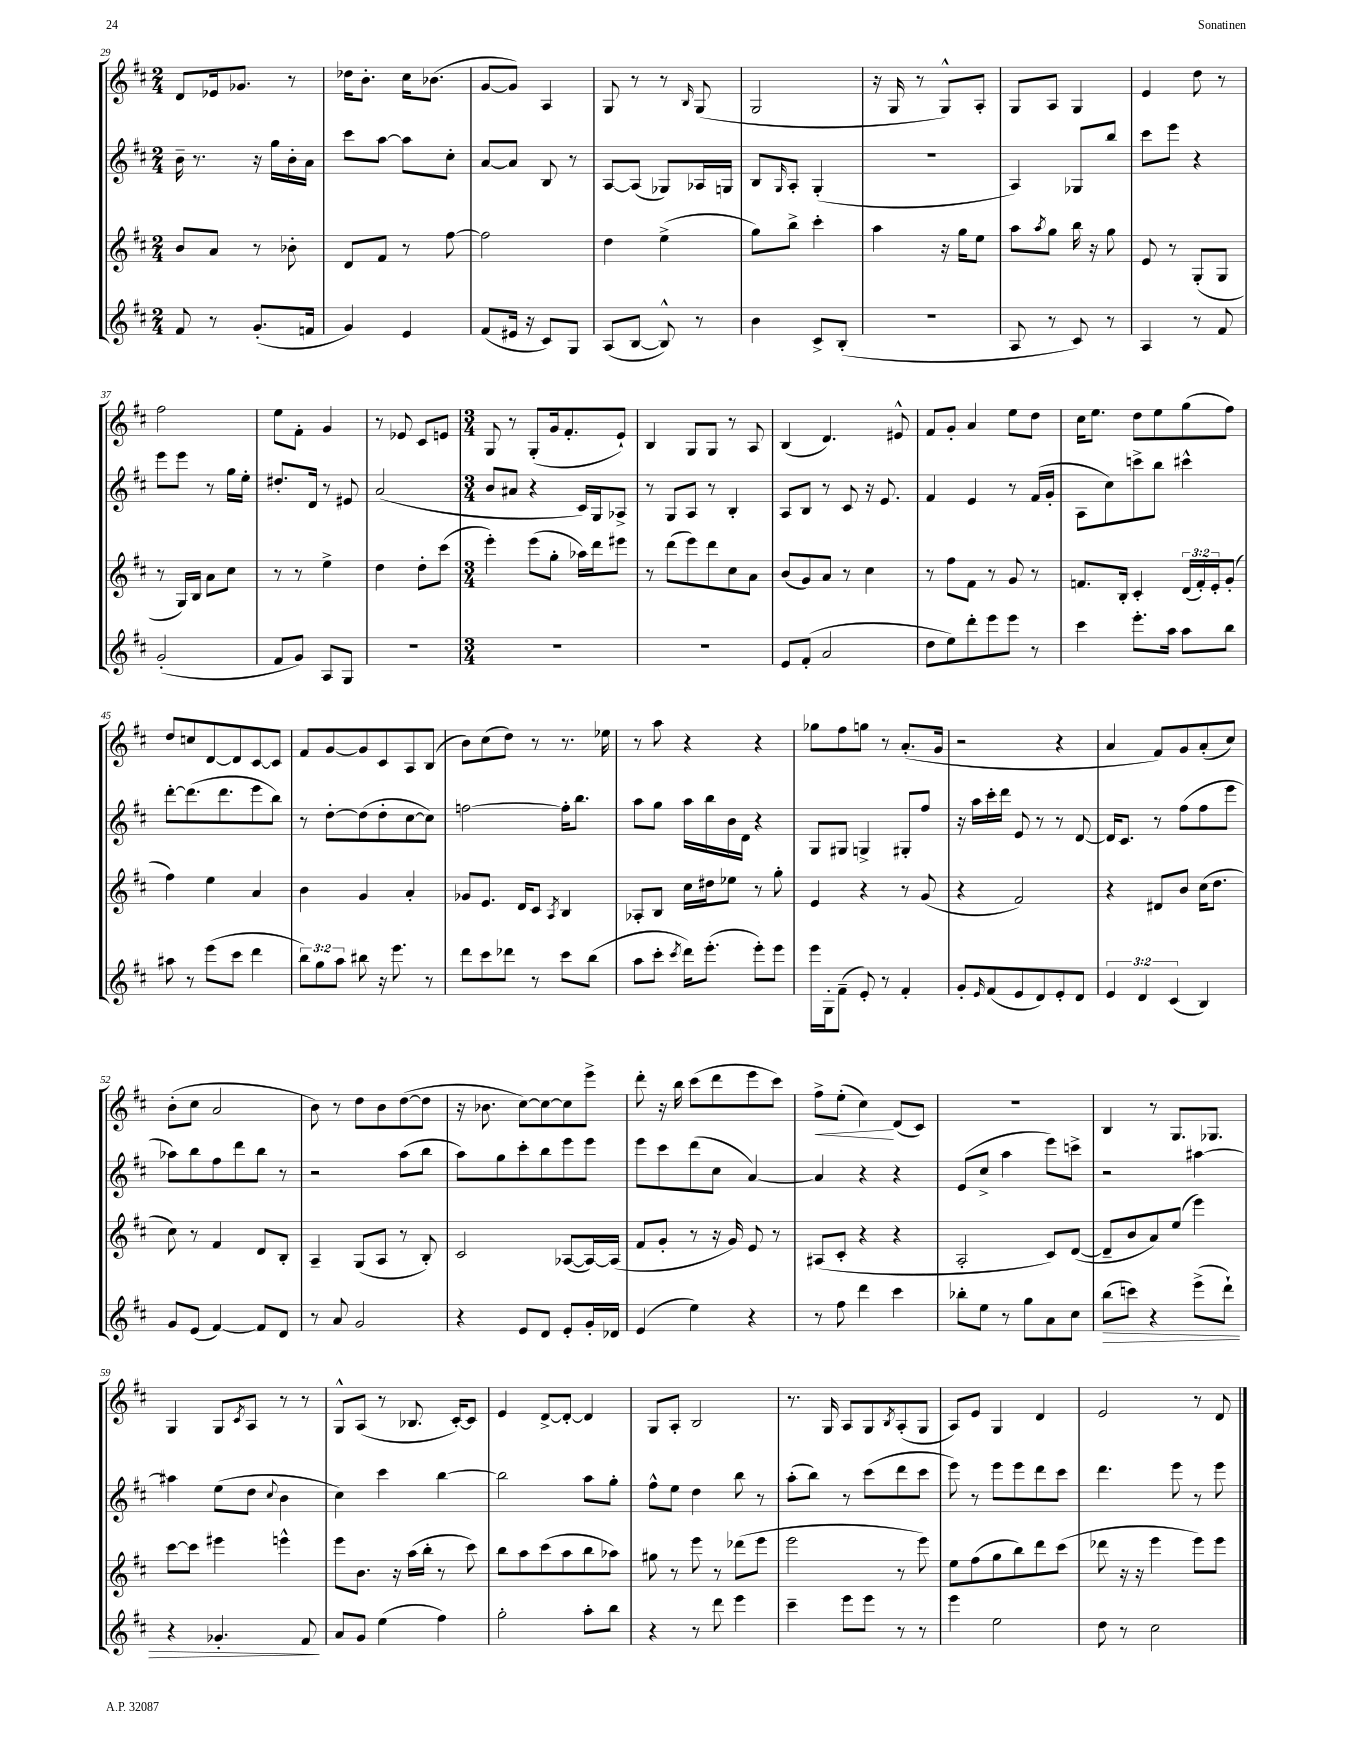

**kern	**kern	**kern	**kern
*staff4	*staff3	*staff2	*staff1
*clefG2	*clefG2	*clefG2	*clefG2
*k[f#c#]	*k[f#c#]	*k[f#c#]	*k[f#c#]
*M2/4	*M2/4	*M2/4	*M2/4
8f#	8b	16b~	8d
.	.	8.r	.
8r	8a	.	16e-
.	.	.	8.g-
(8.g'	8r	16r	.
.	.	16gg	.
.	8b-'	16b'	8r
16f	.	16a	.
=	=	=	=
4g)	8d	8ccc#	16dd-
.	.	.	8.b'
.	8f#	[8aa	.
4e	8r	8aa]	16cc#
.	.	.	(8.b-
.	[8ff#	8cc#'	.
=	=	=	=
(8f#	2ff#]	[8a	[8g
16e#	.	8a]	8g])
16r	.	.	.
8c#)	.	8B	4A
8G	.	8r	.
=	=	=	=
(8A	4dd	[8A	8G
[8B	.	(8A]	8r
8B^^])	(4ee^	8G-)	8r
.	.	.	16qqB
8r	.	16A-	(8G
.	.	16G	.
=	=	=	=
4b	8gg)	8B	2G
.	.	16qqG	.
.	8bb^	8A'	.
8c#^	4ccc#'	(4G'	.
(8B'	.	.	.
=	=	=	=
2r	4aa	2r	16r
.	.	.	16G
.	.	.	8r
.	16r	.	8G^^)
.	16gg	.	.
.	8ee	.	8A'
=	=	=	=
8A	8aa	4A)	8G
.	8qaa	.	.
8r	8gg	.	8A
8c#)	16bb	8G-	4G
.	16r	.	.
8r	8gg	8bb	.
=	=	=	=
4A	8e	8ccc#	4e
.	8r	8eee	.
8r	(8G'	4r	8dd
8f#	8G	.	8r
=	=	=	=
(2g'	8r	8eee	2ff#
.	16G)	8eee	.
.	16B	.	.
.	8a	8r	.
.	8cc#	16gg	.
.	.	16ee'	.
=	=	=	=
8f#	8r	8.dd#'	8ee
8g)	8r	.	8f#'
.	.	16d	.
8A	4ee^	8r	4g
8G	.	8e#	.
=	=	=	=
2r	4dd	(2a	8r
.	.	.	8e-
.	8dd'	.	8c#
.	(8ccc#	.	8e
=	=	=	=
*M3/4	*M3/4	*M3/4	*M3/4
2.r	4eee')	8b	8G
.	.	8a#	8r
.	(8eee	4r	(8G'
.	8gg'	.	16g
.	.	.	8.f#'
.	16aa-)	16c#)	.
.	16ddd	16G	.
.	8eee#	8A-^	8e`)
=	=	=	=
2.r	8r	8r	4B
.	(8ddd	8G	.
.	8eee)	8A	8G
.	8ddd	8r	8G
.	8cc#	4B'	8r
.	8a	.	8A
=	=	=	=
8e	(8b	8A	(4B
(8f#'	8g)	8B	.
2a	8a	8r	4.d)
.	8r	8c#	.
.	4cc#	16r	.
.	.	8.e	.
.	.	.	8e#^^
=	=	=	=
8dd	8r	4f#	8f#
8ee)	8ff#	.	8g'
8ddd'	8f#	4e	4a
8eee	8r	.	.
8eee	8g	8r	8ee
8r	8r	(16f#	8dd
.	.	16g'	.
=	=	=	=
4ccc#	8.f	8A	16cc#
.	.	.	8.ee
.	.	8cc#)	.
.	16B'	.	.
8.eee'	4c#'	8ccc^	8dd
.	.	8bb	8ee
16aa	.	.	.
8aa	(24d	4ccc#^^	(8gg
.	24f')	.	.
.	24e'	.	.
8bb	(8g'	.	8ff#)
=	=	=	=
8aa#	4ff#)	[8ddd'	8dd
8r	.	(8.ddd]	8cc
(8eee	4ee	.	[8d
.	.	8.ddd	.
8ccc#	.	.	8d]
4ddd	4a	8eee	[8c#
.	.	8bb)	8c#]
=	=	=	=
12bb)	4b	8r	8f#
12gg	.	.	.
.	.	[8dd'	[8g
12aa	.	.	.
8bb#	4g	(8dd]	8g]
16r	.	8dd'	8c#
8.eee	.	.	.
.	4a'	[8cc#	8A
8r	.	8cc#])	(8B
=	=	=	=
8ddd	8g-	[2ff	8b)
8ccc#	8.e	.	(8cc#
8ddd-	.	.	8dd)
.	16d	.	.
8r	8c#	.	8r
.	8qA	.	.
8ccc#	4B	16ff']	8.r
.	.	8.bb	.
(8bb	.	.	.
.	.	.	16ee-
=	=	=	=
8aa	8A-'	8aa	8r
8ccc#'	8B	8gg	8aa
8qccc#	.	.	.
16ddd)	16cc#	16aa	4r
(8.eee'	16dd#	16bb	.
.	8ee-	16b	.
.	.	16d	.
8eee')	8r	4r	4r
8eee	8gg'	.	.
=	=	=	=
16eee	4e	8G	8gg-
16G'	.	.	.
(8f#~	.	8G#	8ff#
8e')	4r	4G^	8gg
8r	.	.	8r
4f#'	8r	8G#'	(8.a'
.	(8g	8ff#	.
.	.	.	16g
=	=	=	=
8g'	4r	16r	2r
.	.	16aa	.
16qqe	.	.	.
(8f#	.	16ccc#'	.
.	.	16ddd	.
8e	2f#)	8e	.
8d)	.	8r	.
8e'	.	8r	4r
8d	.	[8d	.
=	=	=	=
6e	4r	16d]	4a
.	.	8.c#	.
6d	.	.	.
.	8d#	8r	8f#)
(6c#	.	.	.
.	8b	(8ff#	8g
4B)	(16cc#	8ff#	(8a'
.	8.dd	.	.
.	.	8eee	8cc#)
=	=	=	=
8g	8cc#)	8aa-)	(8b'
(8e	8r	8bb	8cc#
[4f#)	4f#	8ff#	2a
.	.	8ddd	.
8f#]	8d	8bb	.
8d	8B'	8r	.
=	=	=	=
8r	4A~	2r	8b)
8a	.	.	8r
2g	(8G	.	8dd
.	8A	.	8b
.	8r	(8aa	([8dd
.	8B')	8bb	8dd]
=	=	=	=
4r	2c#	8aa)	16r
.	.	.	8.b-
.	.	8gg	.
8e	.	8ccc#'	[8cc#)
8d	.	8bb	8cc#_
8e'	([8A-	8eee	8cc#]
16g'	16A-_)	8eee	8eee^
16d-	(16A-]	.	.
=	=	=	=
(4e	8f#	8eee	8ddd'
.	8g'	8ccc#	16r
.	.	.	16bb
4ee)	8r	(8ddd	(8ccc#
.	16r	8cc#	8ddd
.	16g)	.	.
4r	8e	[4a)	8eee
.	8r	.	8ccc#)
=	=	=	=
8r	(8A#	4a]	8ff#^
8ff#	8c#'	.	(8ee'
4ddd	4r	4r	4cc#)
4ccc#	4r	4r	(8d
.	.	.	8c#)
=	=	=	=
8bb-'	2A'	(8e	2.r
8ee	.	8cc#^	.
8r	.	4aa	.
8gg	.	.	.
8a	8c#)	8eee)	.
8cc#	([8d	8ccc^	.
=	=	=	=
(8bb	8d~]	2r	4B
8ccc)	8b	.	.
4r	8a)	.	8r
.	(8ee	.	8.G
(8eee^	4eee)	[4aa#	.
.	.	.	8.G-
8ddd`)	.	.	.
=	=	=	=
4r	[8ccc#	4aa#]	4G
.	8ccc#]	.	.
4.g-'	4eee#	(8ee	8G
.	.	.	8qc#
.	.	8dd	8A
.	.	8qqcc#	.
.	4eee^^	4b	8r
8f#	.	.	8r
=	=	=	=
8a	8eee	4cc#)	8G^^
8g	8.b	.	(8A
(4ee	.	4ccc#	8r
.	16r	.	.
.	(16aa	.	8.B-
.	16bb'	.	.
4ff#)	8r	[4bb	.
.	.	.	[16c#')
.	8ccc#)	.	8c#]
=	=	=	=
2gg'	8bb	2bb]	4e
.	8aa	.	.
.	(8ccc#	.	[8d^
.	8aa	.	8d'_
8aa'	8bb	8aa	4d]
8bb	8aa-)	8gg'	.
=	=	=	=
4r	8gg#	8ff#^^	8G
.	8r	8ee	8A'
8r	8eee	4dd	2B
8ddd	8r	.	.
4eee	(8ddd-	8bb	.
.	8eee	8r	.
=	=	=	=
4ccc#~	2eee	(8aa'	8.r
.	.	8bb)	.
.	.	.	16G
8eee	.	8r	8A
8eee	.	(8ccc#	8G
.	.	.	8qB
8r	8r	8ddd	(8A'
8r	8eee)	8ccc#	8G
=	=	=	=
4eee	8ee	8eee)	8A)
.	(8ff#	8r	8e
2ee	8gg	8eee	4G
.	8bb)	8eee	.
.	8ddd	8ddd	4d
.	(8ccc#	8ccc#	.
=	=	=	=
8dd	8ddd-	4.ddd	2e
8r	16r	.	.
.	16r	.	.
2cc#	4eee	.	.
.	.	8eee	.
.	8eee)	8r	8r
.	8eee	8eee	8d
==	==	==	==
*-	*-	*-	*-
